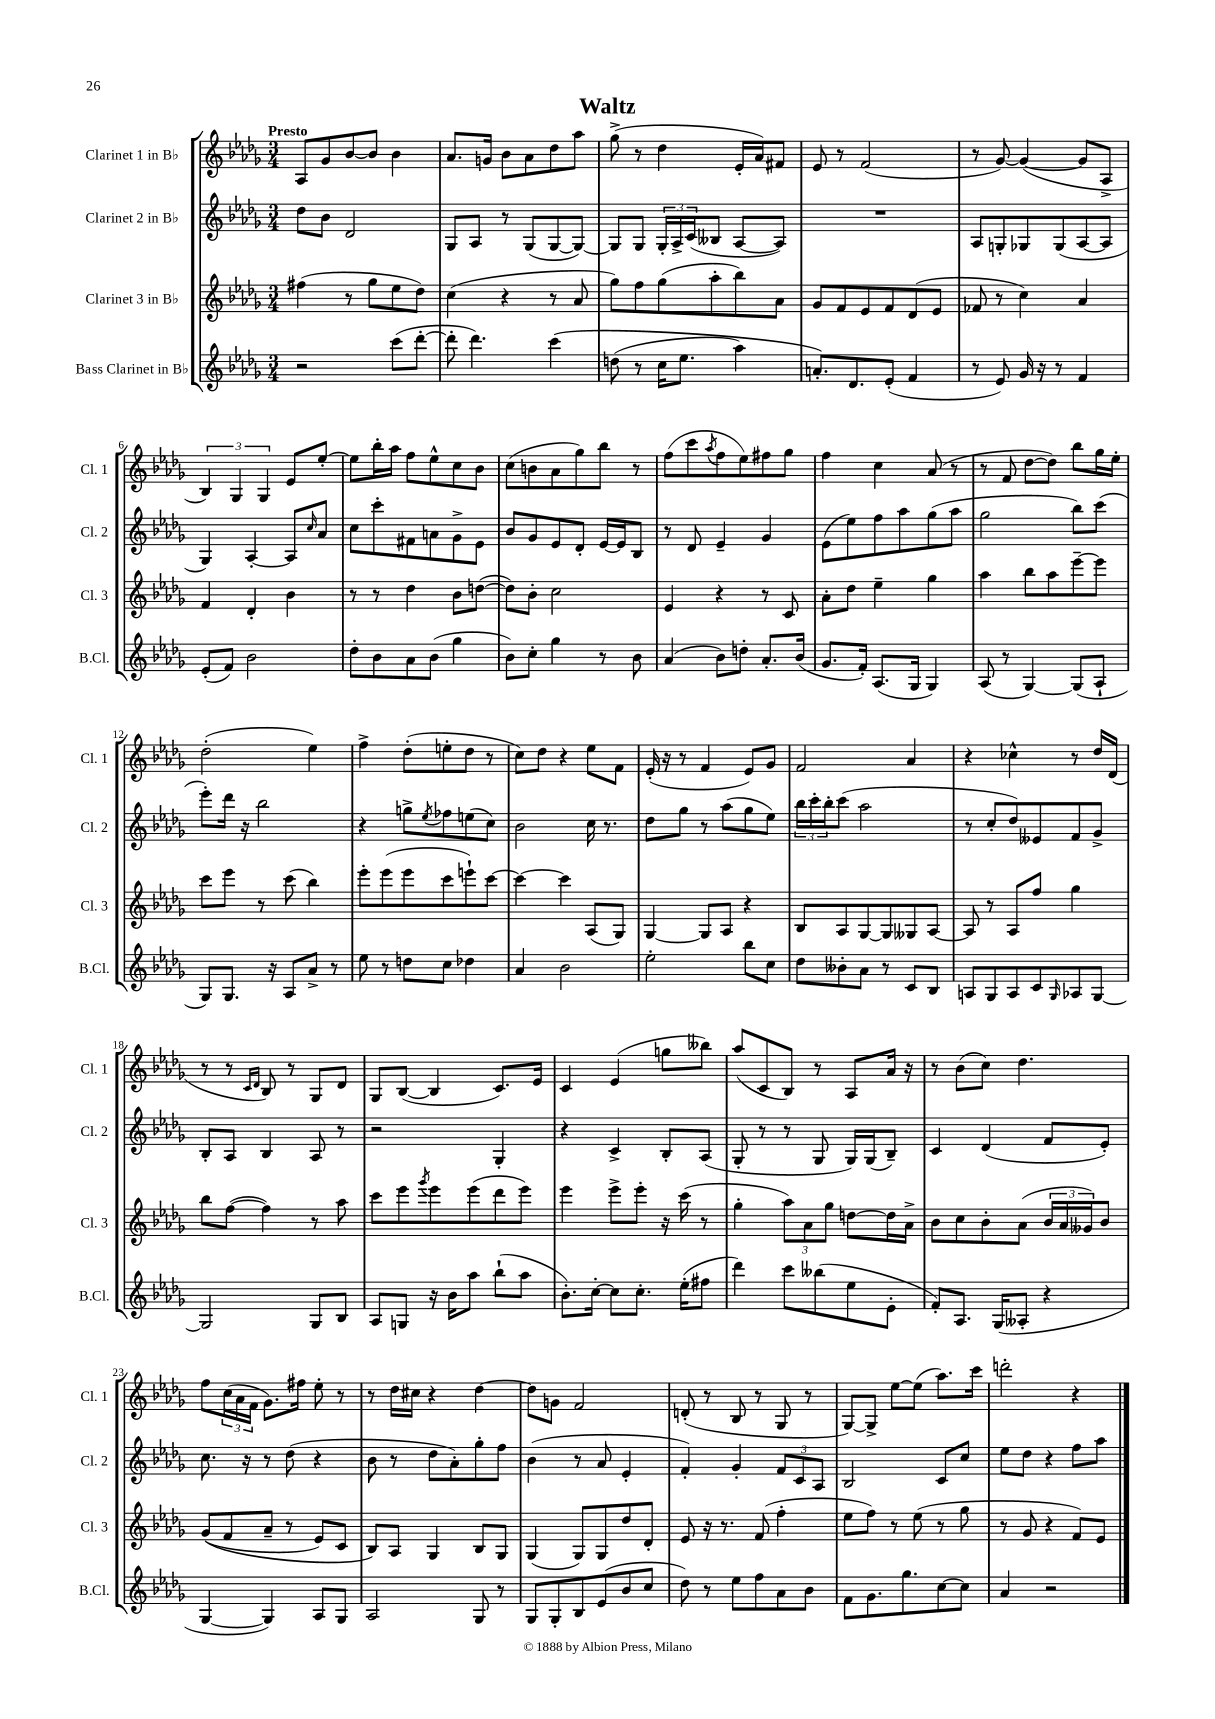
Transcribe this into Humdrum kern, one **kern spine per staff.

**kern	**kern	**kern	**kern
*staff4	*staff3	*staff2	*staff1
*clefG2	*clefG2	*clefG2	*clefG2
*k[b-e-a-d-g-]	*k[b-e-a-d-g-]	*k[b-e-a-d-g-]	*k[b-e-a-d-g-]
*M3/4	*M3/4	*M3/4	*M3/4
2r	(4ff#	8dd-	8A-
.	.	8b-	8g-
.	8r	2d-	[8b-
.	8gg-	.	8b-]
(8ccc	8ee-	.	4b-
[8ddd-'	8dd-)	.	.
=	=	=	=
8ddd-']	(4cc	8G-	8.a-
4.ddd-)	.	8A-	.
.	.	.	16g
.	4r	8r	8b-
.	.	(8G-	8a-
&(4ccc	8r	[8G-	8dd-
.	8a-	8G-_)	8aa-
=	=	=	=
(8dd	8gg-)	8G-]	(8gg-^
8r	8ff	8G-	8r
16cc	(8gg-	24G-'	4dd-
.	.	24A-^	.
8.ee-	.	.	.
.	.	(24c	.
.	8aa-'	8B--	.
4aa-)	8bb-)	[8A-	16e-'
.	.	.	16a-)
.	8a-	8A-])	8f#
=	=	=	=
8.a'&)	8g-	2.r	8e-
.	8f	.	8r
8.d-	.	.	.
.	8e-	.	(2f
(8e-'	8f	.	.
4f	(8d-	.	.
.	8e-	.	.
=	=	=	=
8r	8f-	8A-	8r
8e-)	8r	8G'	[8g-)
16g-	4cc)	8G-	(4g-_
16r	.	.	.
8r	.	(8G-	.
4f	4a-	[8A-	8g-]
.	.	8A-]	8A-^
=	=	=	=
(8e-'	4f	4G-)	6B-)
8f)	.	.	.
.	.	.	6G-
2b-	4d-'	[4A-'	.
.	.	.	6G-
.	4b-	8A-]	8e-
.	.	16qqcc	.
.	.	8a-	[8ee-'
=	=	=	=
8dd-'	8r	8cc	8ee-]
8b-	8r	8ccc'	16bb-'
.	.	.	16aa-
8a-	4dd-	8f#	8ff
(8b-	.	8a	8ee-^^
4gg-	8b-	8g-^	8cc
.	([8dd	8e-	8b-
=	=	=	=
8b-)	8dd])	8b-	(8cc
8cc'	8b-'	8g-	8b
4gg-	2cc	8e-	8a-
.	.	8d-'	8gg-)
8r	.	[16e-	8bb-
.	.	16e-]	.
8b-	.	8B-	8r
=	=	=	=
(4a-	4e-	8r	(8ff
.	.	8d-	8ccc
.	.	.	8qaa-
8b-)	4r	4e-~	8ff
8dd'	.	.	8ee-)
8.a-'	8r	4g-	8ff#
.	8c	.	8gg-
(16b-	.	.	.
=	=	=	=
8.g-	8a-'	(8e-	4ff
.	8dd-	8ee-)	.
16f')	.	.	.
(8.A-	4ee-~	8ff	4cc
.	.	8aa-	.
16G-	.	.	.
4G-)	4gg-	(8gg-	(8a-
.	.	8aa-	8r
=	=	=	=
(8A-	4aa-	2gg-	8r
8r	.	.	8f
[4G-)	8bb-	.	[8dd-
.	8aa-	.	8dd-])
(8G-]	[8eee-~	8bb-)	8bb-
8A-`	8eee-]	(8ccc	16gg-
.	.	.	16ee-'
=	=	=	=
8G-)	8ccc	8eee-')	(2dd-'
8.G-	8eee-	16ddd-	.
.	.	16r	.
.	8r	2bb-	.
16r	.	.	.
8A-	(8ccc	.	.
8a-^	4bb-)	.	4ee-)
8r	.	.	.
=	=	=	=
8ee-	8eee-'	4r	4ff^
8r	(8eee-	.	.
8dd	8eee-	8gg^	(8dd-'
.	.	8qee-	.
8cc	8ccc	8ff-	8ee'
4dd-	8eee`)	(8ee	8dd-
.	[8ccc	8cc)	8r
=	=	=	=
4a-	4ccc_	2b-	8cc)
.	.	.	8dd-
2b-	4ccc]	.	4r
.	(8A-	16cc	8ee-
.	.	8.r	.
.	8G-)	.	8f
=	=	=	=
2ee-'	[4G-	8dd-	(16e-'
.	.	.	16r
.	.	8gg-	8r
.	8G-]	8r	4f
.	8A-	(8aa-	.
8bb-	4r	8gg-	8e-)
8cc	.	8ee-)	8g-
=	=	=	=
8dd-	8B-	24bb-	2f
.	.	24ccc'	.
.	.	24bb-'	.
8b--'	8A-	(8ccc	.
8a-	[8G-	2aa-	.
8r	8G-]	.	.
8c	8G--	.	4a-
8B-	[8A-	.	.
=	=	=	=
8A	8A-]	8r	4r
8G-	8r	8cc'	.
8A	8A-	8dd-)	4cc-^^
8c	8ff	8e--	.
16qqG-	.	.	.
8A-	4gg-	8f	8r
[8G-	.	8g-^	16dd-
.	.	.	(16d-
=	=	=	=
2G-]	8bb-	8B-'	8r
.	([8ff	8A-	8r
.	.	.	16qqc
.	.	.	16qqd-
.	4ff])	4B-	8B-)
.	.	.	8r
8G-	8r	8A-	8G-
8B-	8aa-	8r	8d-
=	=	=	=
8A-	8ccc	2r	8G-
8G	8eee-	.	([8B-
.	8qggg-	.	.
16r	8eee-	.	4B-]
16b-	.	.	.
8aa-	(8eee-	.	.
(8bb-`	8ddd-	4G-'	8.c)
8aa-	8eee-)	.	.
.	.	.	16e-
=	=	=	=
8.b-')	4eee-	4r	4c
[16cc'	.	.	.
8cc]	8eee-^	4c^	(4e-
8.cc'	8eee-'	.	.
.	16r	8B-'	8gg
(16ee-'	(16ccc	.	.
8ff#	8r	(8A-	8bb--)
=	=	=	=
4ddd-)	4gg-'	8G-'	(8aa-
.	.	8r	8c
8ccc	12aa-)	8r	8B-)
.	12a-	.	.
(8bb--	.	8G-	8r
.	12gg-	.	.
8ee-	[8dd	16G-)	8A-
.	.	(16G-	.
8e-'	16dd]	8B-~)	16a-
.	16a-^	.	16r
=	=	=	=
8f')	8b-	4c	8r
8.A-	8cc	.	(8b-
.	8b-'	(4d-	8cc)
(16G-	.	.	.
8A--'	(8a-	.	4.dd-
4r	24b-	8f	.
.	24a-	.	.
.	24g--)	.	.
.	8b-	8e-')	.
=	=	=	=
[4G-	&((8g-	8.cc	8ff
.	8f	.	(24cc
.	.	.	24a-
.	.	16r	.
.	.	.	24f
4G-])	8a-~	8r	8.g-)
.	8r	(8dd-	.
.	.	.	16ff#
8A-	8e-)	4r	8ee-'
8G-	8c	.	8r
=	=	=	=
2A-	8B-&)	8b-	8r
.	8A-	8r	16dd-
.	.	.	16cc#
.	4G-	8dd-	4r
.	.	8a-')	.
8G-	8B-	8gg-'	[4dd-
8r	8G-	8ff	.
=	=	=	=
8G-	(4G-	(4b-	8dd-]
8G-'	.	.	8g
8B-	8G-)	8r	2f
(8e-	8G-	8a-	.
8b-	8dd-	4e-'	.
8cc	8d-'	.	.
=	=	=	=
8dd-)	8e-	4f')	(8d'
8r	16r	.	8r
.	8.r	.	.
8ee-	.	4g-'	8B-
8ff	(8f	.	8r
8a-	4ff'	12f	8G-
.	.	12c	.
8b-	.	.	8r
.	.	12A-	.
=	=	=	=
8f	8ee-	2B-	[8G-)
8.g-	8ff)	.	8G-^]
.	8r	.	[8ee-
8.gg-	.	.	.
.	(8ee-	.	(8ee-]
[8cc	8r	8c	8.aa-)
8cc]	8gg-	8cc	.
.	.	.	16ccc
=	=	=	=
4a-	8r	8ee-	2ddd'
.	8g-	8dd-	.
2r	4r	4r	.
.	8f)	8ff	4r
.	8e-	8aa-	.
==	==	==	==
*-	*-	*-	*-
